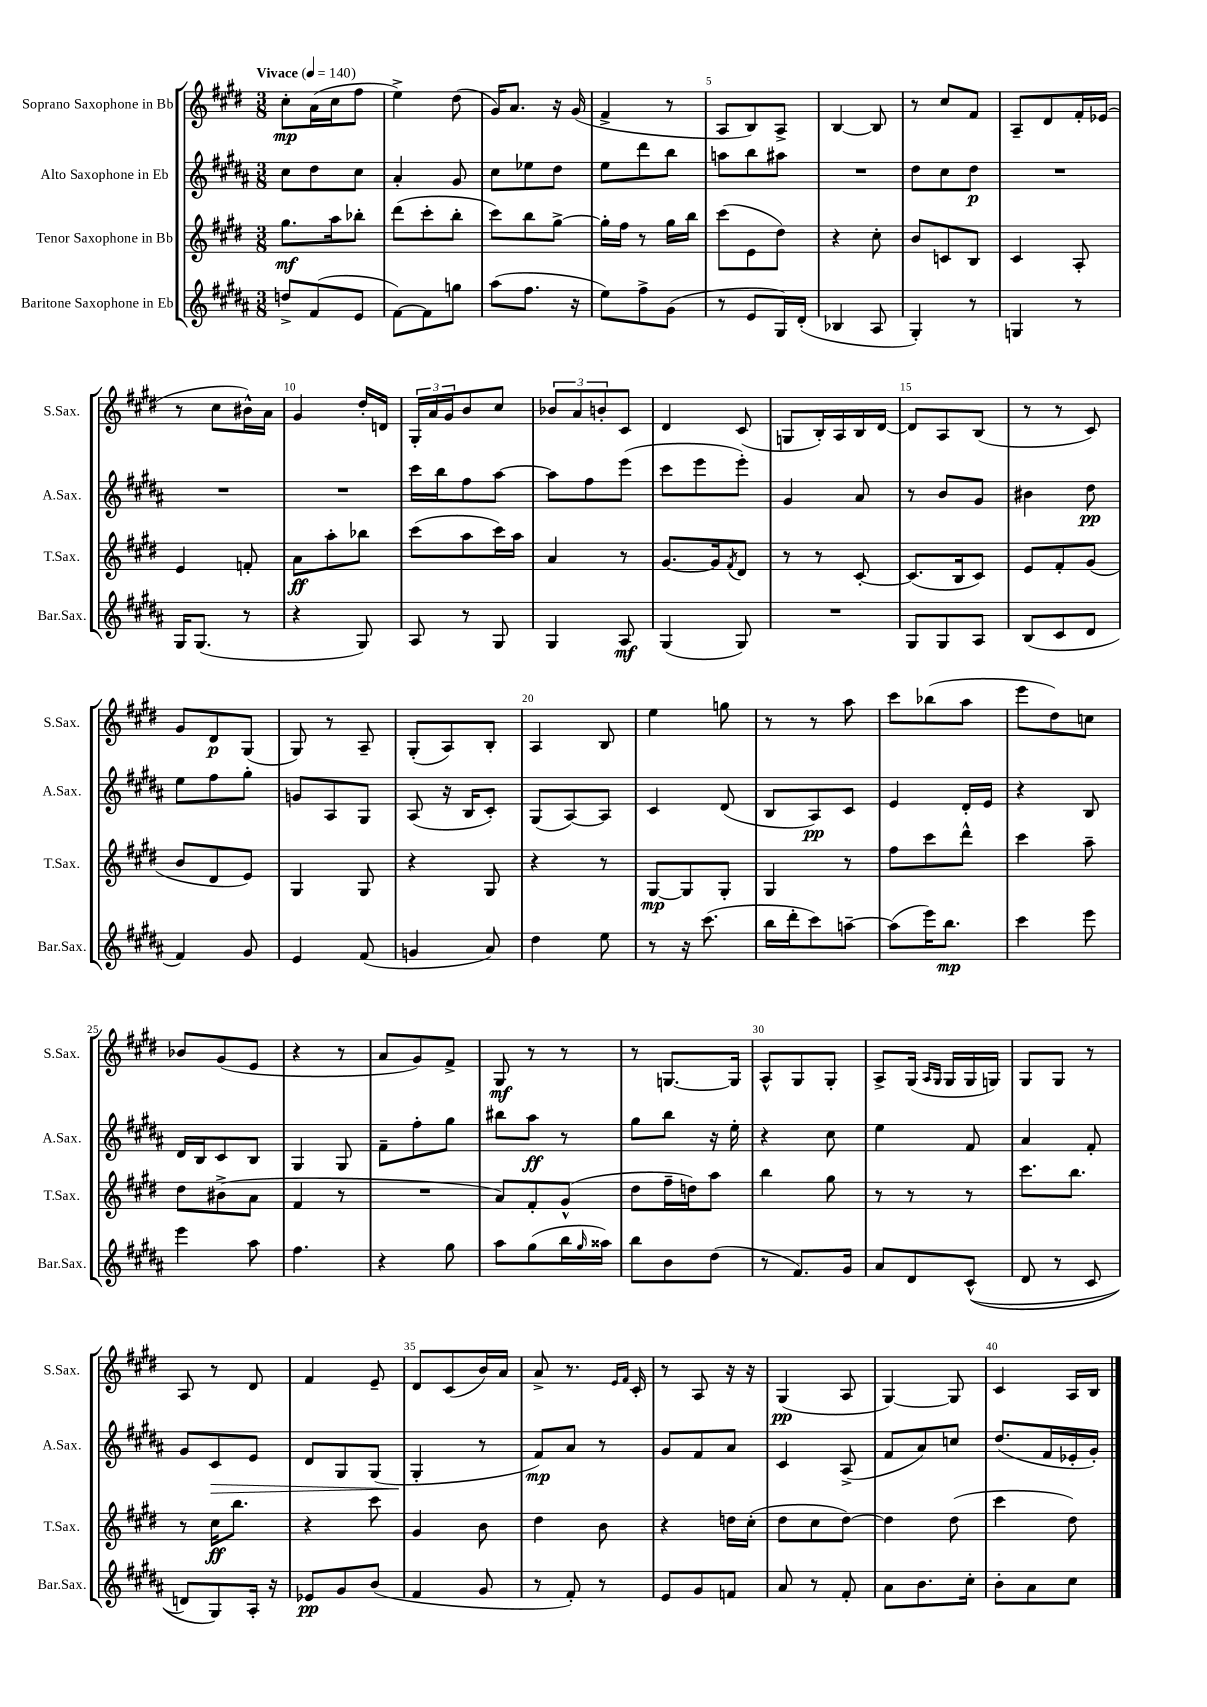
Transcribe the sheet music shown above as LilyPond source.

<<
\new StaffGroup <<
\new Staff = "s0" \with { instrumentName = "Soprano Saxophone in Bb" shortInstrumentName = "S.Sax." } {
    \clef treble \key e \major \numericTimeSignature \time 3/8 \tempo "Vivace" 4 = 140
    cis''8-.\mp a'16( cis''16 fis''8 |
    e''4->) dis''8( |
    gis'16) a'8. r16 gis'16( |
    fis'4-> r8 |
    a8 b8) a8-> |
    b4~ b8 |
    r8 cis''8 fis'8 |
    a8-- dis'8 fis'16-. ees'16( |
    r8 cis''8 bis'16-^) a'16 |
    gis'4 dis''16-. d'16 |
    \tuplet 3/2 { gis16-. a'16 gis'16 } b'8 cis''8 |
    \tuplet 3/2 { bes'8 a'8 b'8-. } cis'8 |
    dis'4 cis'8( |
    g8 b16-.) a16 b16 dis'16~ |
    dis'8 a8 b8( |
    r8 r8 cis'8) |
    gis'8 dis'8\p gis8( |
    gis8) r8 a8-- |
    gis8-.( a8) b8-. |
    a4 b8 |
    e''4 g''8 |
    r8 r8 a''8 |
    cis'''8 bes''8( a''8 |
    e'''8 dis''8) c''8 |
    bes'8 gis'8( e'8 |
    r4 r8 |
    a'8 gis'8) fis'8-> |
    gis8\mf r8 r8 |
    r8 g8.~ g16 |
    a8-^ gis8 gis8-. |
    a8-> gis16( \grace { a16 gis16 } gis16 gis16 g16) |
    gis8 gis8 r8 |
    a8 r8 dis'8 |
    fis'4 e'8-- |
    dis'8 cis'8( b'16) a'16 |
    a'8-> r8. \grace { e'16 fis'16 } cis'16-. |
    r8 a8 r16 r16 |
    gis4\pp( a8 |
    gis4~) gis8 |
    cis'4 a16 b16 \bar "|." |
}
\new Staff = "s1" \with { instrumentName = "Alto Saxophone in Eb" shortInstrumentName = "A.Sax." } {
    \clef treble \key b \major \numericTimeSignature \time 3/8
    cis''8 dis''8 cis''8 |
    ais'4-. gis'8 |
    cis''8 ees''8 dis''8 |
    e''8 dis'''8 b''8 |
    a''8 b''8 ais''8 |
    R4. |
    dis''8 cis''8 dis''8\p |
    R4. |
    R4. |
    R4. |
    cis'''16 b''16 fis''8 ais''8~ |
    ais''8 fis''8 e'''8( |
    cis'''8 e'''8 e'''8-.) |
    gis'4 ais'8 |
    r8 b'8 gis'8 |
    bis'4 dis''8\pp |
    e''8 fis''8 gis''8-. |
    g'8 ais8 gis8 |
    ais8( r16 b16 cis'8-.) |
    gis8( ais8~) ais8 |
    cis'4 dis'8( |
    b8 ais8\pp) cis'8 |
    e'4 dis'16-. e'16 |
    r4 b8 |
    dis'16 b16 cis'8 b8 |
    gis4 gis8 |
    fis'8-- fis''8-. gis''8 |
    bis''8 ais''8\ff r8 |
    gis''8 b''8 r16 e''16-. |
    r4 cis''8 |
    e''4 fis'8 |
    ais'4 fis'8-. |
    gis'8 cis'8\> e'8 |
    dis'8 gis8 gis8( |
    gis4-.\! r8 |
    fis'8\mp) ais'8 r8 |
    gis'8 fis'8 ais'8 |
    cis'4 ais8->( |
    fis'8 ais'8) c''8 |
    dis''8.( fis'16 ees'16-. gis'16-.) \bar "|." |
}
\new Staff = "s2" \with { instrumentName = "Tenor Saxophone in Bb" shortInstrumentName = "T.Sax." } {
    \clef treble \key e \major \numericTimeSignature \time 3/8
    gis''8.\mf a''16 bes''8-. |
    dis'''8( cis'''8-. b''8-. |
    cis'''8) b''8 gis''8~-> |
    gis''16-. fis''16 r8 gis''16 b''16 |
    cis'''8( e'8 dis''8) |
    r4 cis''8-. |
    b'8 c'8 b8 |
    cis'4 a8-. |
    e'4 f'8-. |
    a'8\ff a''8-. bes''8 |
    cis'''8( a''8 cis'''16) a''16 |
    a'4 r8 |
    gis'8.~ gis'16 \acciaccatura { fis'8 } dis'8 |
    r8 r8 cis'8~-. |
    cis'8.( b16 cis'8) |
    e'8 fis'8-. gis'8( |
    b'8 dis'8 e'8) |
    gis4 gis8 |
    r4 gis8 |
    r4 r8 |
    gis8~\mp gis8 gis8-. |
    gis4 r8 |
    fis''8 cis'''8 dis'''8-^ |
    cis'''4 a''8-- |
    dis''8 bis'8->( a'8 |
    fis'4 r8 |
    R4. |
    a'8) fis'8-. gis'8-^( |
    dis''8 fis''16-- d''16) a''8 |
    b''4 gis''8 |
    r8 r8 r8 |
    cis'''8. b''8. |
    r8 cis''16\ff b''8. |
    r4 cis'''8 |
    gis'4 b'8 |
    dis''4 b'8 |
    r4 d''16 cis''16-.( |
    dis''8 cis''8 dis''8~) |
    dis''4 dis''8( |
    cis'''4 dis''8) \bar "|." |
}
\new Staff = "s3" \with { instrumentName = "Baritone Saxophone in Eb" shortInstrumentName = "Bar.Sax." } {
    \clef treble \key b \major \numericTimeSignature \time 3/8
    d''8-> fis'8( e'8 |
    fis'8~) fis'8 g''8 |
    ais''8( fis''8. r16 |
    e''8) fis''8-> gis'8( |
    r8 e'8 gis16) dis'16-.( |
    bes4 ais8 |
    gis4-.) r8 |
    g4 r8 |
    gis16 gis8.( r8 |
    r4 gis8) |
    ais8 r8 gis8 |
    gis4 ais8\mf |
    gis4( gis8) |
    R4. |
    gis8 gis8 ais8 |
    b8( cis'8 dis'8 |
    fis'4) gis'8 |
    e'4 fis'8( |
    g'4 ais'8) |
    dis''4 e''8 |
    r8 r16 cis'''8.( |
    b''16 dis'''16-. cis'''8) a''8~-- |
    a''8( e'''16) b''8.\mp |
    cis'''4 e'''8 |
    e'''4 ais''8 |
    fis''4. |
    r4 gis''8 |
    ais''8 gis''8( b''16 \grace { gis''16 } aisis''16) |
    b''8 b'8 dis''8( |
    r8 fis'8.) gis'16 |
    ais'8 dis'8 cis'8-^(\( |
    dis'8 r8 cis'8 |
    d'8) gis8\) ais16-. r16 |
    ees'8\pp gis'8 b'8( |
    fis'4 gis'8 |
    r8 fis'8-.) r8 |
    e'8 gis'8 f'8 |
    ais'8 r8 fis'8-. |
    ais'8 b'8. cis''16-. |
    b'8-. ais'8 cis''8 \bar "|." |
}
>>
>>
\layout { \context { \Score \override BarNumber.break-visibility = ##(#f #t #t) barNumberVisibility = #(every-nth-bar-number-visible 5) } }
